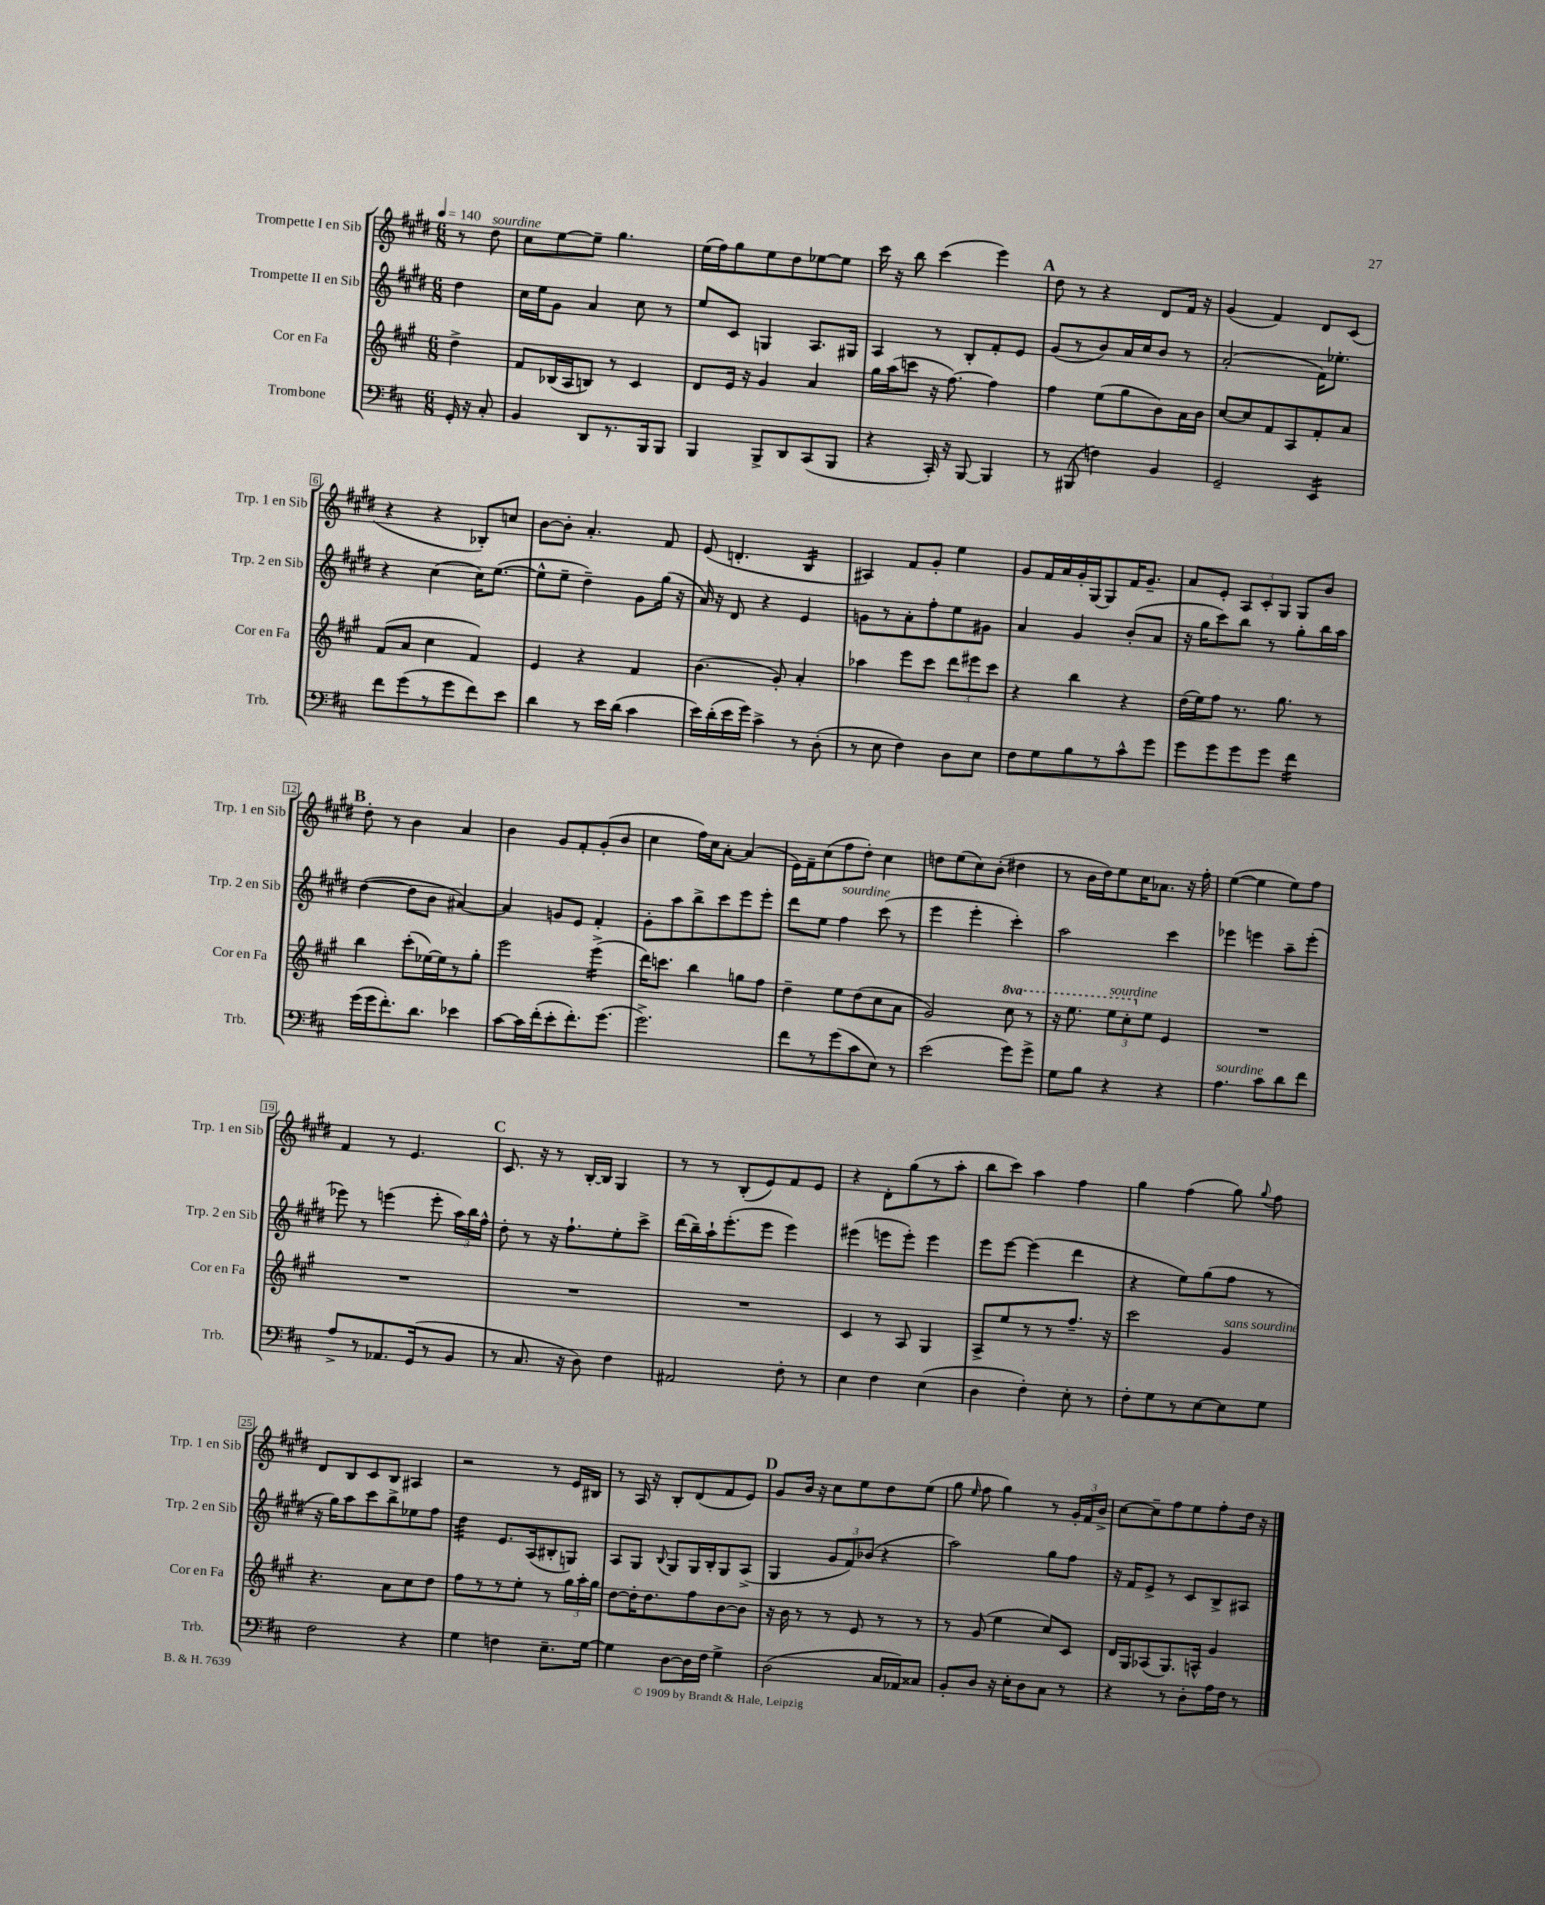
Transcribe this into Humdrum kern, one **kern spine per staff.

**kern	**kern	**kern	**kern
*staff4	*staff3	*staff2	*staff1
*clefF4	*clefG2	*clefG2	*clefG2
*k[f#c#]	*k[f#c#g#]	*k[f#c#g#d#]	*k[f#c#g#d#]
*M6/8	*M6/8	*M6/8	*M6/8
*MM140	*MM140	*MM140	*MM140
16GG'	4dd^	4dd#	8r
16r	.	.	.
8C#'	.	.	8dd#
=	=	=	=
4BB	8f#	16cc#	8cc#
.	.	16ee	.
.	(16B-	8g#	[8ee
.	16A	.	.
8DD	8B)	4a	8ee~]
8.r	8r	.	4.gg#
.	4c#	8cc#	.
16BBB	.	.	.
8BBB	.	8r	.
=	=	=	=
4BBB	8d	8ee	(16ee
.	.	.	16ff#)
.	16e	8c#	8gg#
.	16r	.	.
8BBB^	4g#	4G	8ee
8DD	.	.	8dd#
(8CC#	4a	8.A	[8ee-
8BBB	.	.	8ee-]
.	.	16G#	.
=	=	=	=
4r	16gg#	4A	16ccc#
.	(16aa	.	16r
.	8ccc	.	8bb
16CC#')	16r	8r	(4ccc#
16r	[8.ff#)	.	.
[8BBB	.	8B'	.
4BBB]	4ff#]	8f#'	4eee)
.	.	8e	.
=	=	=	=
8r	4ff#	(8g#	8dd#
(8BBB#	.	8r	8r
4F)	(8ee	8b)	4r
.	8gg#	16a	.
.	.	16cc#	.
4BB	8b)	8b	8d#
.	16a	8r	16f#
.	16b	.	16r
=	=	=	=
2GG~	[8cc#	(2a'	(4g#
.	8cc#]	.	.
.	8f#	.	4f#)
.	8A	.	.
4EE	8f#'	16f#)	8d#
.	.	8.ee-'	.
.	8a	.	(8c#
=	=	=	=
8f#	(8f#	4r	4r
(8g	8a	.	.
8r	4cc#	(4cc#	4r
8g	.	.	.
8f#)	4f#)	16cc#)	8B-')
.	.	([8.ee	.
8e	.	.	8cc
=	=	=	=
4d	4e	8ee^^]	[8b
.	.	8ee~	8b']
8r	4r	4dd#~)	4.a'
16e	.	.	.
(16d	.	.	.
4c#	4f#	8g#	.
.	.	(16gg#	8f#
.	.	16r	.
=	=	=	=
16e)	(4.b	16a)	(8e
(16d'	.	16r	.
16e	.	8d#	4.d'
16g)	.	.	.
4c#^	.	4r	.
.	8g#')	.	.
8r	4a'	4e	4B
(8D'	.	.	.
=	=	=	=
8r	4aa-	8g	4A#)
8E	.	8r	.
4F#)	8eee	8a'	8f#
.	8ccc#	8ff#'	8g#'
8D	12ddd	8ee	4ee
.	12eee#	.	.
8E	.	8g#	.
.	12ccc#	.	.
=	=	=	=
8F#	4r	4a	8g#
8G	.	.	16f#
.	.	.	16a
8B	4bb	4g#	16g#'
.	.	.	[16G#
8r	.	.	8G#]
8c#^^	4r	(8b'	16f#
.	.	.	8.g#~
8g	.	8a	.
=	=	=	=
8g	(16dd	16r	8a
.	16ee)	16gg#	.
8g	8ff#	8ccc#)	8e'
8g	8.r	8bb	12A
.	.	.	12c#'
8g	.	8r	.
.	.	.	12G#
.	8.gg#	.	.
4f#	.	8gg#'	8G#
.	8r	16bb	8b
.	.	16aa	.
=	=	=	=
(16g	4bb	([4dd#	8dd#'
16g	.	.	.
8.f#')	.	.	8r
.	(8ccc#'	8dd#]	4b
8.d	.	.	.
.	[16ee-)	8b	.
.	16ee-]	.	.
4e-	8r	[4a#)	4a
.	8gg#'	.	.
=	=	=	=
[8c#	2eee	4a#]	4b
16c#]	.	.	.
(16f#'	.	.	.
8e'	.	8g	8g#
8.f#')	.	8e	8f#'
.	(4eee^	4f#'	(8g#'
(8.g	.	.	.
.	.	.	8b
=	=	=	=
2.g^)	16ddd)	8g#'	4cc#
.	8.ccc	.	.
.	.	8aa	.
.	4bb	8bb^	16ff#)
.	.	.	16cc#
.	.	8ccc#	[8a'
.	8gg	8eee	(4a]
.	8ff#	8eee'	.
=	=	=	=
8f#	4dd~	8ddd#	16e)
.	.	.	16f#~
8r	.	8ee	(8cc#
(8g	8ee	4ff#	8ff#
8c#	(8dd	.	8dd#')
8E)	8cc#	(8ccc#	4cc#
8r	8a	8r	.
=	=	=	=
(2e	2g#)	4eee	8dd
.	.	.	(8ee
.	.	4eee'	8cc#)
.	.	.	(8b'
8g)	8ccc#	4ccc#')	4dd#
8g^	8r	.	.
=	=	=	=
8G	16r	2aa	8r
.	8.eee	.	.
8B	.	.	16b
.	.	.	16dd#)
4r	12eee	.	8ee
.	12ccc#'	.	.
.	.	.	16cc#
.	12ee	.	.
.	.	.	8.a-
4r	4e	4ccc#	.
.	.	.	16r
.	.	.	16ff#'
=	=	=	=
4.A	2.r	4eee-	([4ee
.	.	4eee	4ee]
8c#	.	.	.
8d	.	8aa~	8ee)
8f#	.	(8eee'	8ff#
=	=	=	=
8A^	2.r	8eee-)	4f#
8r	.	8r	.
8.AA-	.	(4eee	8r
.	.	.	4.e
(16GG	.	.	.
8r	.	8eee'	.
8BB	.	24aa)	.
.	.	24bb	.
.	.	24ff#^^	.
=	=	=	=
8r	2.r	8dd#'	8.c#
8.C#	.	8r	.
.	.	.	16r
.	.	16r	8r
16r	.	8.ff#`	.
8D)	.	.	[16B'
.	.	.	16B]
4F#	.	8ee'	4G#
.	.	8ccc#^	.
=	=	=	=
2AA#	2.r	(16ddd#	8r
.	.	16bb~)	.
.	.	16aa`	8r
.	.	(8.eee'	.
.	.	.	(8B'
.	.	8eee	8e)
8F#'	.	4eee)	8f#
8r	.	.	8e
=	=	=	=
4E	4c#	(4eee#	4r
4F#	8r	8eee	8d#'
.	8A	8eee')	(8gg#
(4E	4G#	4eee	8r
.	.	.	8aa'
=	=	=	=
4D	8A^	8eee	8bb
.	8ee	[8eee	8ccc#)
4F#')	8r	(4eee]	4aa
.	8r	.	.
8E'	8.ff#~	4ddd#	4ff#
8r	.	.	.
.	16r	.	.
=	=	=	=
8F#'	2ccc#	4r	4gg#
8G	.	.	.
8r	.	8ee)	(4ff#
[8E	.	(8gg#	.
8E]	4g#	8ff#	8gg#)
.	.	.	8qqgg#
8G	.	8r	8ff#
=	=	=	=
2F#	4.r	16r	8d#
.	.	16gg#)	.
.	.	8aa	8B
.	.	8ccc#	8c#
.	8a	8bb^	8B
4r	8cc#	8ee-	4A#
.	8dd	8ff#	.
=	=	=	=
4G	8ff#	4dd#	2r
.	8r	.	.
4F	8r	8.e	.
.	8ee'	.	.
.	.	(16A	.
8.E~	8r	8B#'	8r
.	24gg#	8G)	16e
.	24aa'	.	.
[16G	.	.	16B#
.	24gg#	.	.
=	=	=	=
4G]	[8dd	8A	8r
.	16dd']	8G#	16A
.	8.dd	.	16r
.	.	8qqB	.
[8D	.	8G#	8B'
16D]	8ff#	16G#	(8d#
16F#	.	16B'	.
4G^	[8b	8G#	8f#
.	8b]	(8A^	8e)
=	=	=	=
(2D	16r	4G#	8g#
.	16b	.	.
.	8r	.	16b
.	.	.	16r
.	8r	12g#	8cc#
.	.	12f#)	.
.	8e	.	8ee
.	.	(12b-	.
16C#	8r	4r	8dd#
16AA-)	.	.	.
8C##	8r	.	(8ee
=	=	=	=
8BB'	8r	2aa)	8gg#
.	.	.	16qqee
8D	(8g#	.	8ff#
16r	4ee	.	4gg#)
16E'	.	.	.
8D	.	.	.
8C#	8cc#)	8gg#	8r
8r	8c#	8ff#	24g#'
.	.	.	24f#
.	.	.	24b^
=	=	=	=
4r	16d	16r	[8cc#
.	16G#	16f#	.
.	(8A-	8e^	8cc#~]
8r	8.G#)	8r	8ff#
8D'	.	8c#	8ee
.	16A^^	.	.
16A	4g#	8B^	8ff#'
16F#	.	.	.
8r	.	8A#	16dd#
.	.	.	16r
==	==	==	==
*-	*-	*-	*-
